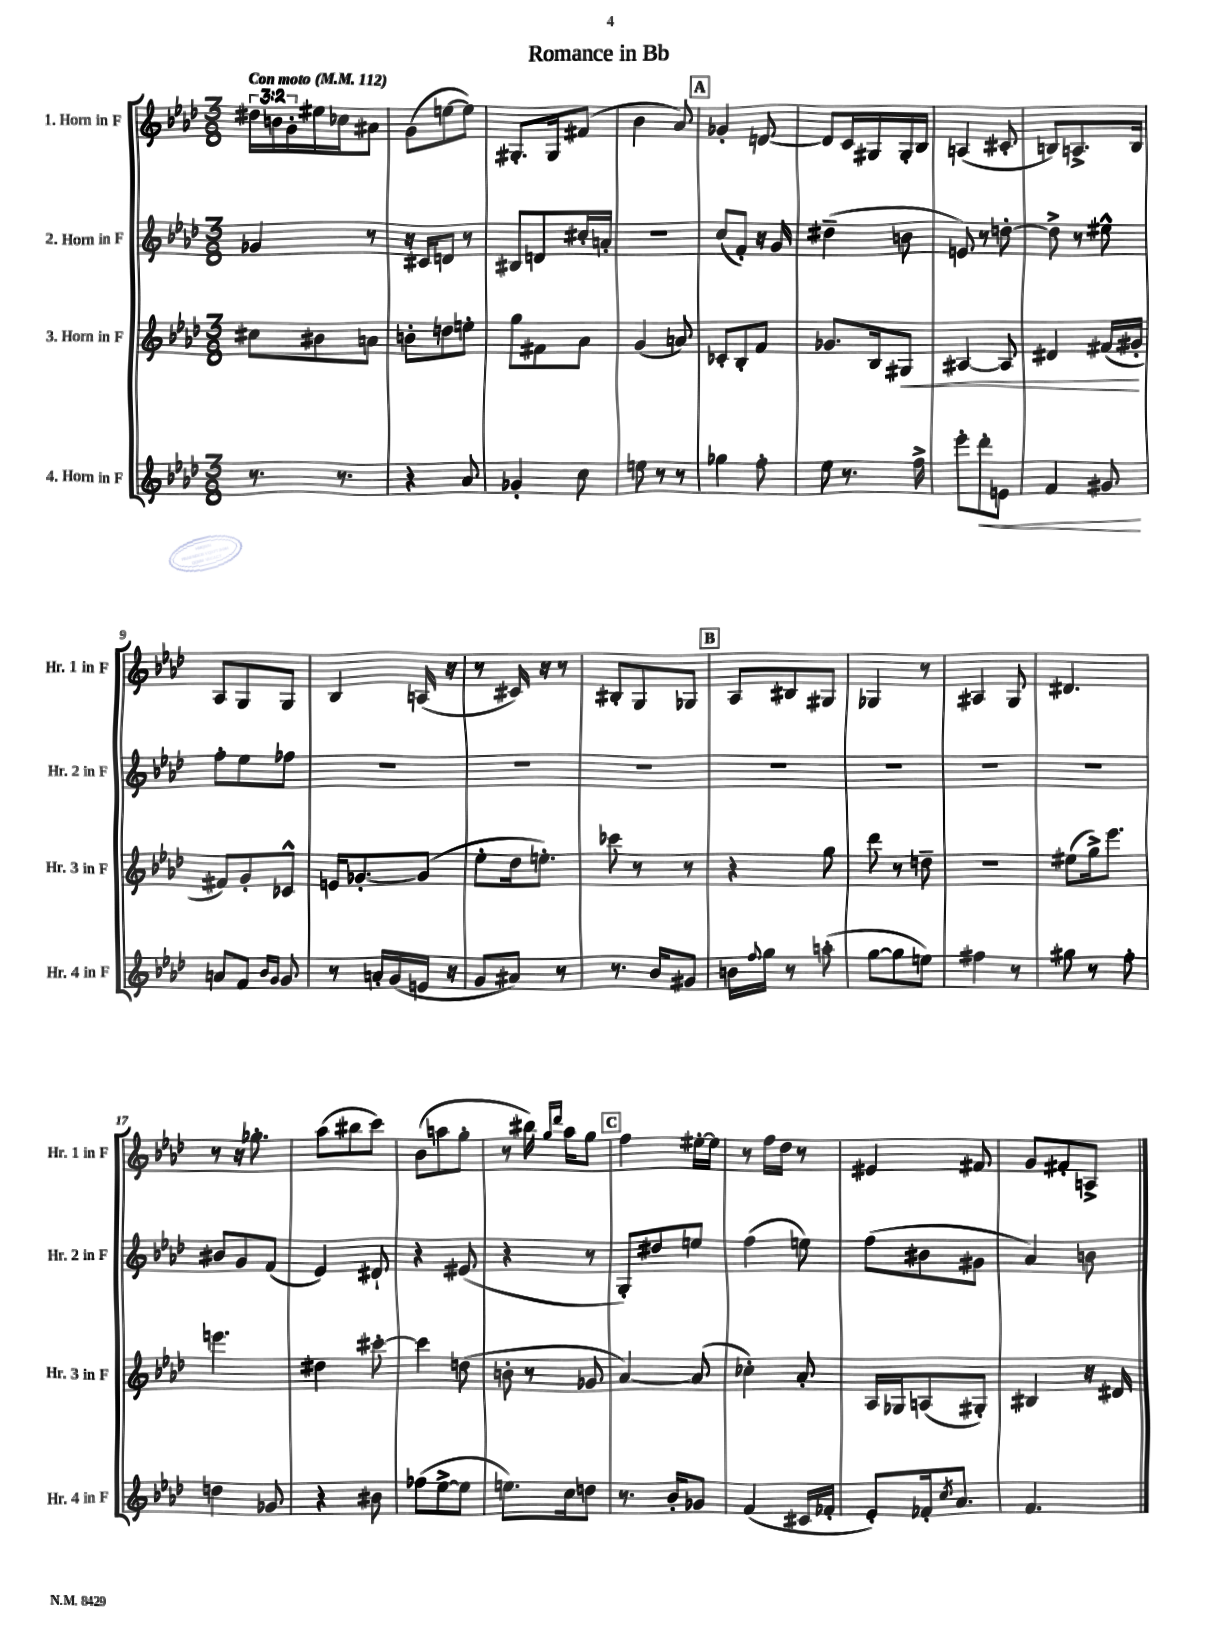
\header { title = "Romance in Bb" }
<<
\new StaffGroup <<
\new Staff = "s0" \with { instrumentName = "1. Horn in F" shortInstrumentName = "Hr. 1 in F" } {
    \clef treble \key aes \major \numericTimeSignature \time 3/8 \override Staff.TupletNumber.text = #tuplet-number::calc-fraction-text \tempo "Con moto" 4 = 112
    \tuplet 3/2 { dis''16 b'16 g'16-. } eis''16 ces''16 ais'8 |
    g'8( e''8~ e''8) |
    gis8.-. gis16 fis'8( |
    bes'4 aes'8) |
    \mark \markup { \box "A" } ges'4-. d'8~ |
    d'8 c'16 gis16 gis16-. bes16 |
    a4( cis'8-. |
    b8) a8.-> b16 |
    aes8 g8 g8 |
    bes4 a16( r16 |
    r8 cis'16) r16 r8 |
    bis8-. g8 ges8 |
    \mark \markup { \box "B" } aes8 bis8 gis8 |
    ges4 r8 |
    ais4 g8 |
    dis'4. |
    r8 r16 ges''8.-. |
    aes''8( bis''8 c'''8) |
    bes'8( a''8 g''8-. |
    r8 bis''16) \grace { g''16 des'''16 } aes''16 g''8 |
    \mark \markup { \box "C" } f''4 eis''16~-. eis''16 |
    r8 f''16 des''16 r8 |
    eis'4 fis'8 |
    g'8 fis'8-. a8-> \bar "|." |
}
\new Staff = "s1" \with { instrumentName = "2. Horn in F" shortInstrumentName = "Hr. 2 in F" } {
    \clef treble \key aes \major \numericTimeSignature \time 3/8
    ges'4 r8 |
    r16 cis'16 d'8 r8 |
    bis8 d'8 cis''16-. a'16-. |
    R4. |
    \mark \markup { \box "A" } c''8( f'8-.) r16 g'16 |
    dis''4--( b'8 |
    e'8) r8 d''8~-. |
    d''8-> r8 eis''8-^ |
    f''8-. ees''8 fes''8 |
    R4. |
    R4. |
    R4. |
    \mark \markup { \box "B" } R4. |
    R4. |
    R4. |
    R4. |
    bis'8 g'8 f'8( |
    ees'4) dis'8-! |
    r4 eis'8( |
    r4 r8 |
    \mark \markup { \box "C" } g8-.) dis''8 e''8 |
    f''4( e''8) |
    f''8( bis'8 gis'8 |
    aes'4) b'8 \bar "|." |
}
\new Staff = "s2" \with { instrumentName = "3. Horn in F" shortInstrumentName = "Hr. 3 in F" } {
    \clef treble \key aes \major \numericTimeSignature \time 3/8
    cis''8 bis'8 a'8 |
    b'8-. d''8 e''8-. |
    g''8 fis'8 aes'8 |
    g'4( a'8) |
    \mark \markup { \box "A" } ces'8-. bes8-. f'8 |
    ges'8. bes16 gis8\< |
    ais4~ ais8 |
    dis'4 fis'16( gis'16-.\! |
    fis'8) g'8-. ces'8-^ |
    e'16 ges'8.~-. ges'8( |
    ees''8-. des''16 e''8.-.) |
    ces'''8 r8 r8 |
    \mark \markup { \box "B" } r4 g''8 |
    des'''8 r8 d''8-- |
    R4. |
    eis''8( g''16->) ees'''8. |
    e'''4. |
    dis''4 cis'''8~-. |
    cis'''4 d''8( |
    b'8-. r8 ges'8 |
    \mark \markup { \box "C" } aes'4~) aes'8( |
    ces''4-.) aes'8-. |
    aes16 ges16 a8( gis8-.) |
    bis4 r16 dis'16 \bar "|." |
}
\new Staff = "s3" \with { instrumentName = "4. Horn in F" shortInstrumentName = "Hr. 4 in F" } {
    \clef treble \key aes \major \numericTimeSignature \time 3/8
    r8. r8. |
    r4 aes'8 |
    ges'4-. c''8 |
    e''8 r8 r8 |
    \mark \markup { \box "A" } ges''4 f''8-. |
    ees''8 r8. f''16-> |
    ees'''8-. des'''8-.\< e'8 |
    f'4 gis'8\! |
    a'8 f'8 \grace { bes'16 g'16 } g'8 |
    r8 a'16-. g'16( e'16 r16 |
    g'8 ais'8) r8 |
    r8. bes'16 gis'8 |
    \mark \markup { \box "B" } b'16 \appoggiatura { f''8 } g''16 r8 a''8-.( |
    g''8~ g''8 e''8) |
    fis''4 r8 |
    gis''8 r8 f''8-. |
    d''4 ges'8 |
    r4 bis'8 |
    fes''8( ees''8~-> ees''8 |
    e''8.) c''16 d''8 |
    \mark \markup { \box "C" } r8. bes'16-. ges'8 |
    f'4( cis'16 fes'16-. |
    ees'8-.) fes'16-. \acciaccatura { c''8 } aes'8. |
    f'4. \bar "|." |
}
>>
>>
